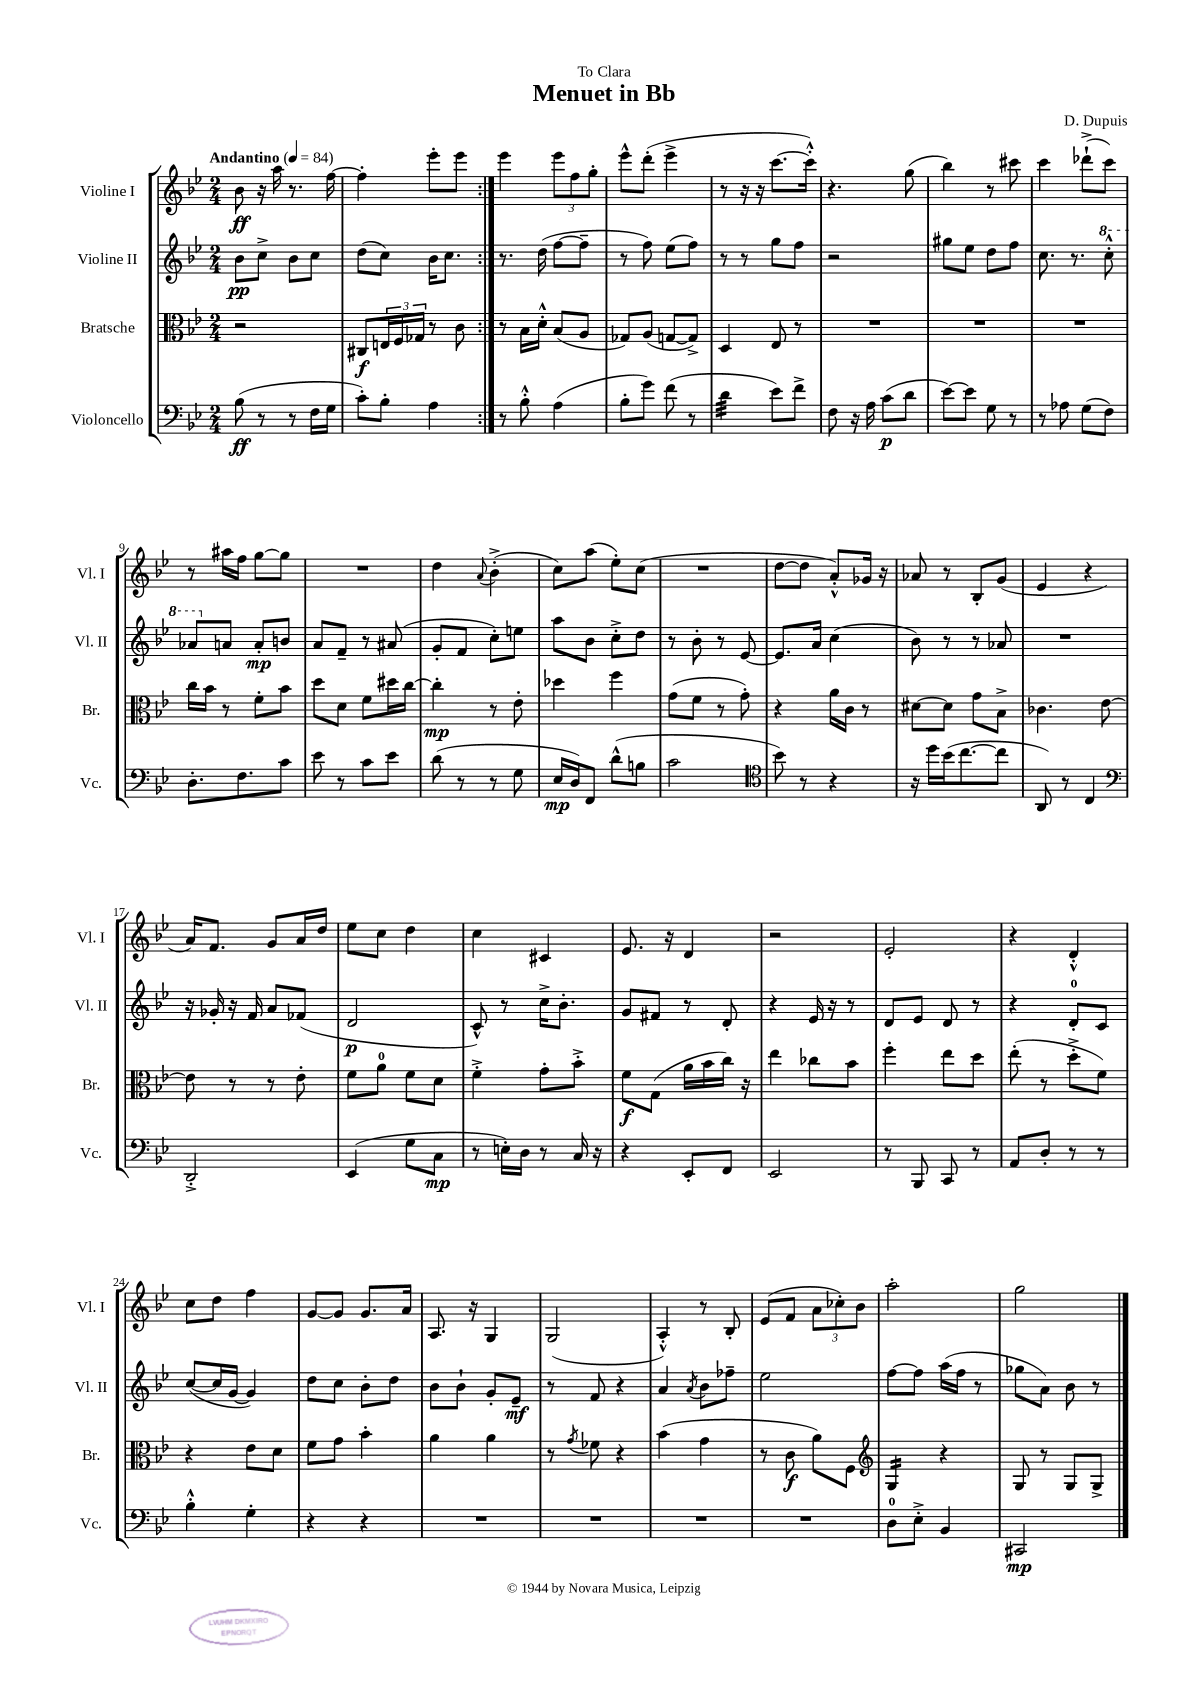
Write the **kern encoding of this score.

**kern	**kern	**kern	**kern
*staff4	*staff3	*staff2	*staff1
*clefF4	*clefC3	*clefG2	*clefG2
*k[b-e-]	*k[b-e-]	*k[b-e-]	*k[b-e-]
*M2/4	*M2/4	*M2/4	*M2/4
*MM84	*MM84	*MM84	*MM84
(8B-\	2r	8b-\L	8b-\
8r	.	8cc^\J	16r
.	.	.	16aa\
8r	.	8b-\L	8.r
16F\LL	.	8cc\J	.
16G\JJ	.	.	[16ff\
=	=	=	=
8c'\L)	8C#/L	(8dd\L	4ff'\]
8B-'\J	24E/L	8cc\J)	.
.	24F/	.	.
.	24G-/JJ	.	.
4A\	8r	16b-\LK	8eee-'\L
.	.	8.cc\J	.
.	8c\	.	8eee-\J
=:|!	=:|!	=:|!	=:|!
8r	8r	8.r	4eee-\
8B-'^^\	16B-\LL	.	.
.	16d'^^\JJ	(16dd\	.
(4A\	(8B-/L	[8ff\L	12eee-\L
.	.	.	12ff\
.	8A/J	8ff~\]J	.
.	.	.	12gg'\J
=	=	=	=
8B-'\L	8G-/L)	8r	8eee-^^\L
8g\J)	(8A/J	8ff\)	(8ddd'\J
(8f\	[8G/L	(8ee-\L	4eee-^\
8r	8G^/]J)	8ff\J)	.
=	=	=	=
4d\	4D/	8r	8r
.	.	8r	16r
.	.	.	16r
8e-\L)	8E-/	8gg\L	[8.ccc\L
8f^\J	8r	8ff\J	.
.	.	.	16ccc'^^\]Jk)
=	=	=	=
8F\	2r	2r	4.r
16r	.	.	.
16A\	.	.	.
(8c\L	.	.	.
8d\J	.	.	(8gg\
=	=	=	=
[8e-\L)	2r	8gg#\L	4bb-\)
8e-\]J	.	8ee-\J	.
8G\	.	8dd\L	8r
8r	.	8ff\J	8ccc#\
=	=	=	=
8r	2r	8.cc\	4ccc\
8A-\	.	.	.
.	.	8.r	.
(8G\L	.	.	(8ddd-`^\L
8F\J)	.	8ccc'^^\	8ccc\J)
=	=	=	=
8.D'\L	16cc\LL	8aa-/L	8r
.	16b-\JJ	.	.
.	8r	8a/J	16aa#\LL
8.F\	.	.	16ff\JJ
.	8f'\L	8a'/L	[8gg\L
8c\J	8b-\J	8b/J	8gg\]J
=	=	=	=
8e-\	8dd\L	8a/L	2r
8r	8d\J	8f~/J	.
8c\L	8f\L	8r	.
8e-\J	16dd#\L	(8a#/	.
.	[16cc\JJ	.	.
=	=	=	=
(8d\	4cc'\]	8g'/L	4dd\
8r	.	8f/J	.
.	.	.	8qqa/
8r	8r	8cc'\L)	(4b-'^\
8G\	8e-'\	8ee\J	.
=	=	=	=
16E-/LL	4dd-\	8aa\L	8cc\L)
16D/J)	.	.	.
8FF/J	.	8b-\J	(8aa\J
(8d^^\L	4ff\	8cc'^\L	8ee-'\L)
8B\J	.	8dd\J	(8cc\J
=	=	=	=
2c\	(8g\L	8r	2r
.	8f\J	8b-'\	.
.	8r	8r	.
.	8g'\)	[8e-/	.
=	=	=	=
*clefC4	*	*	*
8b-\)	4r	8.e-/]L	[8dd\L
8r	.	.	8dd\]J
.	.	16a/Jk	.
4r	16a\LL	(4cc\	8a'^^/L)
.	16c\JJ	.	.
.	8r	.	16g-/Jk
.	.	.	16r
=	=	=	=
16r	[8d#\L	8b-\)	8a-/
16dd\LL	.	.	.
(16b-\J	8d#\]J	8r	8r
[8.cc\	.	.	.
.	8g\L	8r	8B-'/L
8cc\]J	8B-^\J	8a-/	(8g/J
=	=	=	=
8AA/)	4.c-\	2r	4e-/
8r	.	.	.
4C/	.	.	4r
.	[8e-\	.	.
=	=	=	=
*clefF4	*	*	*
2DD'^/	8e-\]	16r	16a/LK)
.	.	16g-'/	8.f/J
.	8r	16r	.
.	.	16f/	.
.	8r	8a/L	8g/L
.	8e-'\	(8f-/J	16a/L
.	.	.	16dd/JJ
=	=	=	=
(4EE-/	8f\L	2d/	8ee-\L
.	8a\J	.	8cc\J
8G\L	8f\L	.	4dd\
8C\J	8d\J	.	.
=	=	=	=
8r	4f'^\	8c^^/)	4cc\
16E'\LL)	.	8r	.
16D\JJ	.	.	.
8r	8g'\L	16cc^\LK	4c#/
.	.	8.b-'\J	.
16C/	8b-'^\J	.	.
16r	.	.	.
=	=	=	=
4r	8f\L	8g/L	8.e-/
.	(8G\J	8f#/J	.
.	.	.	16r
8EE-'/L	16a\LL	8r	4d/
.	16b-\	.	.
8FF/J	16cc\JJ)	8d'/	.
.	16r	.	.
=	=	=	=
2EE-/	4ee-\	4r	2r
.	8cc-\L	16e-/	.
.	.	16r	.
.	8b-\J	8r	.
=	=	=	=
8r	4ff'\	8d/L	2e-'/
8BBB-/	.	8e-/J	.
8CC/	8ee-\L	8d/	.
8r	8dd\J	8r	.
=	=	=	=
8AA/L	(8ee-'\	4r	4r
8D'/J	8r	.	.
8r	8dd'^\L	8d'/L	4d'^^/
8r	8f\J)	8c/J	.
=	=	=	=
4B-'^^\	4r	([8cc/L	8cc\L
.	.	16cc/]L	8dd\J
.	.	[16g/JJ	.
4G'\	8e-\L	4g/])	4ff\
.	8d\J	.	.
=	=	=	=
4r	8f\L	8dd\L	[8g/L
.	8g\J	8cc\J	8g/]J
4r	4b-'\	8b-'\L	8.g/L
.	.	8dd\J	.
.	.	.	16a/Jk
=	=	=	=
2r	4a\	8b-\L	8.A/
.	.	8b-`\J	.
.	.	.	16r
.	4a\	8g'/L	4G/
.	.	8e-~/J	.
=	=	=	=
2r	8r	8r	(2G/
.	8qg/	.	.
.	8f-\	8f/	.
.	4r	4r	.
=	=	=	=
2r	(4b-\	4a/	4A'^^/)
.	.	8qa/	.
.	4g\	8b-\L	8r
.	.	8ff-~\J	8B-'/
=	=	=	=
2r	8r	2ee-\	(8e-/L
.	8c\	.	8f/J
.	8a\L)	.	12a\L
.	.	.	12cc-'\)
.	8F\J	.	.
.	.	.	12b-\J
=	=	=	=
*	*clefG2	*	*
8D\L	4G/	[8ff\L	2aa'\
8E-'^\J	.	8ff\]J	.
4BB-/	4r	(16aa\LL	.
.	.	16ff\JJ	.
.	.	8r	.
=	=	=	=
2CC#/	8G/	8gg-\L	2gg\
.	8r	8a\J)	.
.	8G/L	8b-\	.
.	8G^/J	8r	.
==	==	==	==
*-	*-	*-	*-
